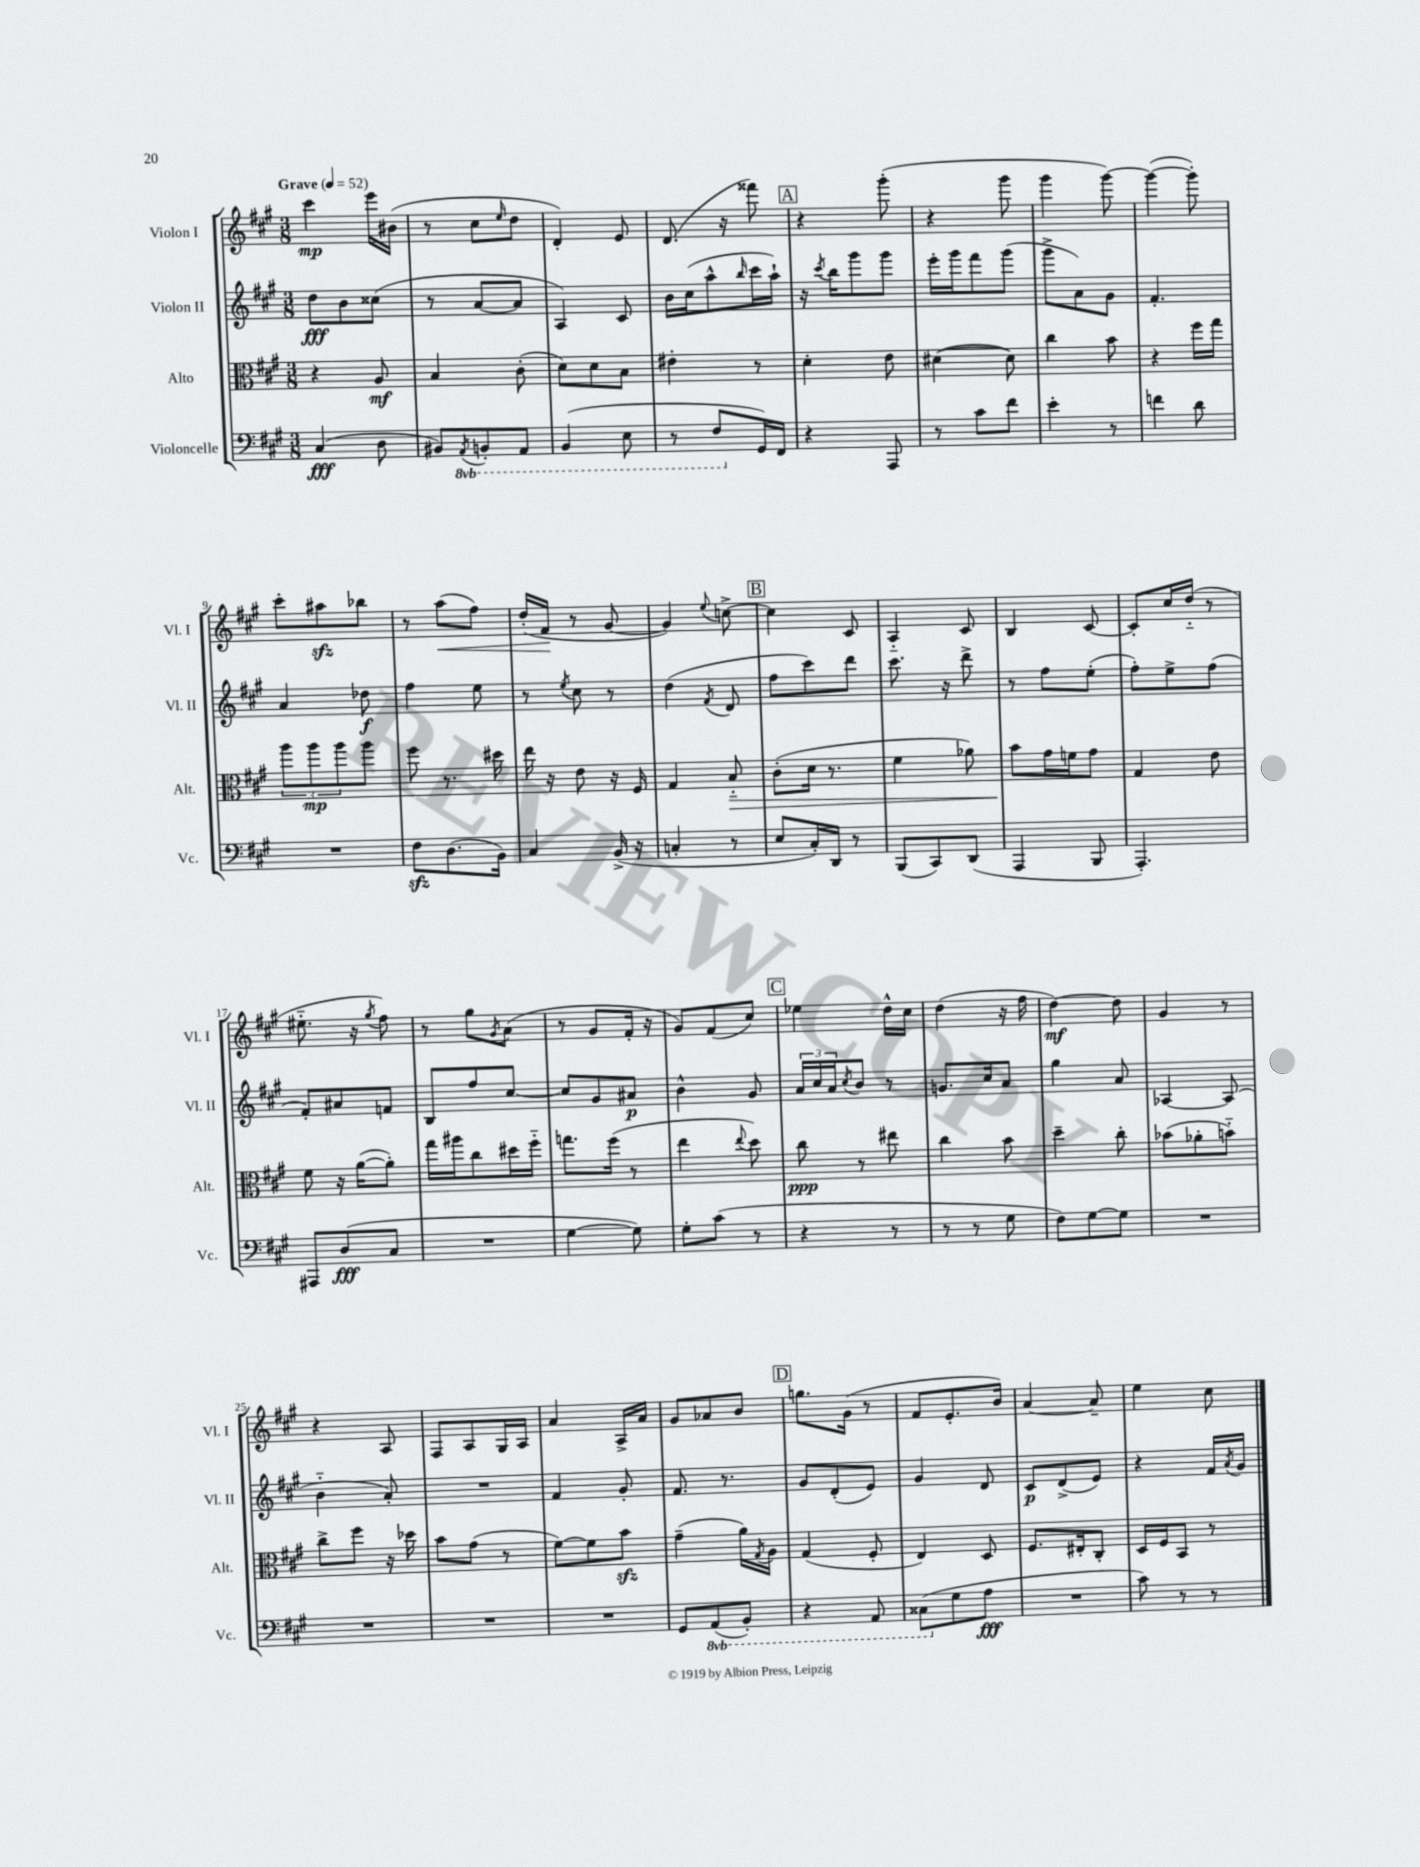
<<
\new StaffGroup <<
\new Staff = "s0" \with { instrumentName = "Violon I" shortInstrumentName = "Vl. I" } {
    \clef treble \key a \major \numericTimeSignature \time 3/8 \tempo "Grave" 4 = 52
    cis'''4\mp e'''16 bis'16( |
    r8 cis''8 \grace { e''16 } d''8 |
    d'4-.) e'8 |
    d'8.( r16 fisis'''8) |
    \mark \markup { \box "A" } r4 gis'''8-.( |
    r4 gis'''8 |
    gis'''4 gis'''8~) |
    gis'''4~( gis'''8-.) |
    cis'''8-. ais''8\sfz bes''8 |
    r8 a''8\<( fis''8) |
    d''16-.( fis'16\! r8 gis'8~ |
    gis'4) \appoggiatura { e''8 } c''8~-> |
    \mark \markup { \box "B" } c''4 cis'8 |
    a4-_ cis'8 |
    b4 cis'8~ |
    cis'8-. cis''16 d''16-_( r8 |
    eis''8.-_ r16 \acciaccatura { gis''8 } fis''8) |
    r8 gis''8 \acciaccatura { gis'8 } a'8( |
    r8 gis'8 fis'16-. r16 |
    gis'8) fis'8( cis''8) |
    \mark \markup { \box "C" } ees''4 d''16-^ cis''16 |
    d''4( r16 fis''16 |
    d''4~\mf) d''8 |
    gis'4 r8 |
    r4 a8 |
    fis8 a8 gis16 a16 |
    a'4 a16-> a'16 |
    gis'8 aes'8 b'8 |
    \mark \markup { \box "D" } g''8. gis'16( r8 |
    fis'8 e'8.-. b'16) |
    a'4~ a'8-- |
    e''4 cis''8 \bar "|." |
}
\new Staff = "s1" \with { instrumentName = "Violon II" shortInstrumentName = "Vl. II" } {
    \clef treble \key a \major \numericTimeSignature \time 3/8
    d''8\fff b'8 cisis''8( |
    r8 a'8~ a'8 |
    a4) cis'8 |
    b'16 cis''16( a''8-^ \grace { b''16 } cis'''16 a''16-!) |
    \mark \markup { \box "A" } r16 \acciaccatura { cis'''8 } b''16 gis'''8 gis'''8 |
    e'''16-. gis'''16 fis'''8 gis'''8( |
    gis'''8-> a'8) gis'8 |
    fis'4.-. |
    a'4 des''8\f |
    fis''4 e''8 |
    r8 \acciaccatura { e''8 } cis''8 r8 |
    d''4( \acciaccatura { fis'8 } d'8 |
    \mark \markup { \box "B" } fis''8 cis'''8) d'''8 |
    cis'''8. r16 d'''8-> |
    r8 fis''8 e''8-.( |
    fis''8-.) e''8-> fis''8( |
    fis'8-.) ais'8 f'8 |
    b8 fis''8 cis''8~ |
    cis''8 gis'8 ais'8\p |
    b'4-^ gis'8 |
    \mark \markup { \box "C" } \tuplet 3/2 { a'16 cis''16 a'16 } \acciaccatura { cis''8 } b'8 r8 |
    g'8. cis''16 a'8 |
    gis''4 a'8 |
    aes4~ aes8( |
    b'4-_ a'8-.) |
    R4. |
    fis'4 gis'8-. |
    fis'8. r8. |
    \mark \markup { \box "D" } gis'8 d'8-.( e'8) |
    gis'4 d'8 |
    cis'8\p d'8->( e'8) |
    r4 fis'16 \acciaccatura { a'8 } gis'16 \bar "|." |
}
\new Staff = "s2" \with { instrumentName = "Alto" shortInstrumentName = "Alt." } {
    \clef alto \key a \major \numericTimeSignature \time 3/8
    r4 a8\mf |
    b4 cis'8-.( |
    d'8) d'8 b8 |
    eis'4-. r8 |
    \mark \markup { \box "A" } d'4-. e'8 |
    dis'4~( dis'8) |
    cis''4 b'8 |
    r4 fis''16 gis''16 |
    \tuplet 3/2 { a''8 a''8\mp a''8 } a''8 |
    fis''8 r8. dis''16 |
    e''16 r16 e'8 r16 fis16 |
    gis4 b8-_\> |
    \mark \markup { \box "B" } cis'8-.( d'16 r8. |
    fis'4 aes'8) |
    b'8\! gis'16 f'16 gis'8 |
    gis4 e'8 |
    fis'8 r16 a'16~( a'8-.) |
    gis''16 ais''16 cis''8 dis''16 fis''16-_ |
    g''8. fis''16( r8 |
    e''4 \appoggiatura { e''8 } d''8) |
    \mark \markup { \box "C" } cis''8\ppp r8 eis''8 |
    cis''4 b'8 |
    d''4-- cis''8-. |
    bes'8( aes'8-. b'8-_) |
    cis''8-> fis''8 r16 des''16 |
    b'8 gis'8( r8 |
    fis'8~) fis'8 b'8\sfz |
    gis'4--( a'16) \acciaccatura { gis8 } a16 |
    \mark \markup { \box "D" } gis4( fis8-. |
    e4) d8 |
    fis8. eis16-. cis8-. |
    d16 fis16 b,8 r8 \bar "|." |
}
\new Staff = "s3" \with { instrumentName = "Violoncelle" shortInstrumentName = "Vc." } {
    \clef bass \key a \major \numericTimeSignature \time 3/8 \set Staff.ottavationMarkups = #ottavation-simple-ordinals
    cis4\fff( d8 |
    bis,8) \ottava #-1 \acciaccatura { a,,8 } b,,!8-. a,,8 |
    b,,4( e,8 |
    r8 fis,8 \ottava #0 gis,16) fis,16 |
    \mark \markup { \box "A" } r4 a,,8 |
    r8 cis'8 fis'8 |
    e'4-. r8 |
    f'4 d'8 |
    R4. |
    fis8\sfz d8.( b,16) |
    cis4 b,16->( r16 |
    c4-. r8 |
    \mark \markup { \box "B" } e8 cis16-.) d,16 r8 |
    b,,8( cis,8) d,8( |
    a,,4 b,,8 |
    a,,4.-.) |
    ais,,8 d8\fff( cis8 |
    R4. |
    gis4~ gis8) |
    gis8-. cis'8( r8 |
    \mark \markup { \box "C" } r4 r8 |
    r8 r8 gis8 |
    fis8) gis8~ gis8 |
    R4. |
    R4. |
    R4. |
    R4. |
    gis,8 \ottava #-1 a,,8( b,,8-.) |
    \mark \markup { \box "D" } r4 a,,8 |
    cisis,8( \ottava #0 gis8 a8\fff |
    R4. |
    cis'8) r8 r8 \bar "|." |
}
>>
>>
